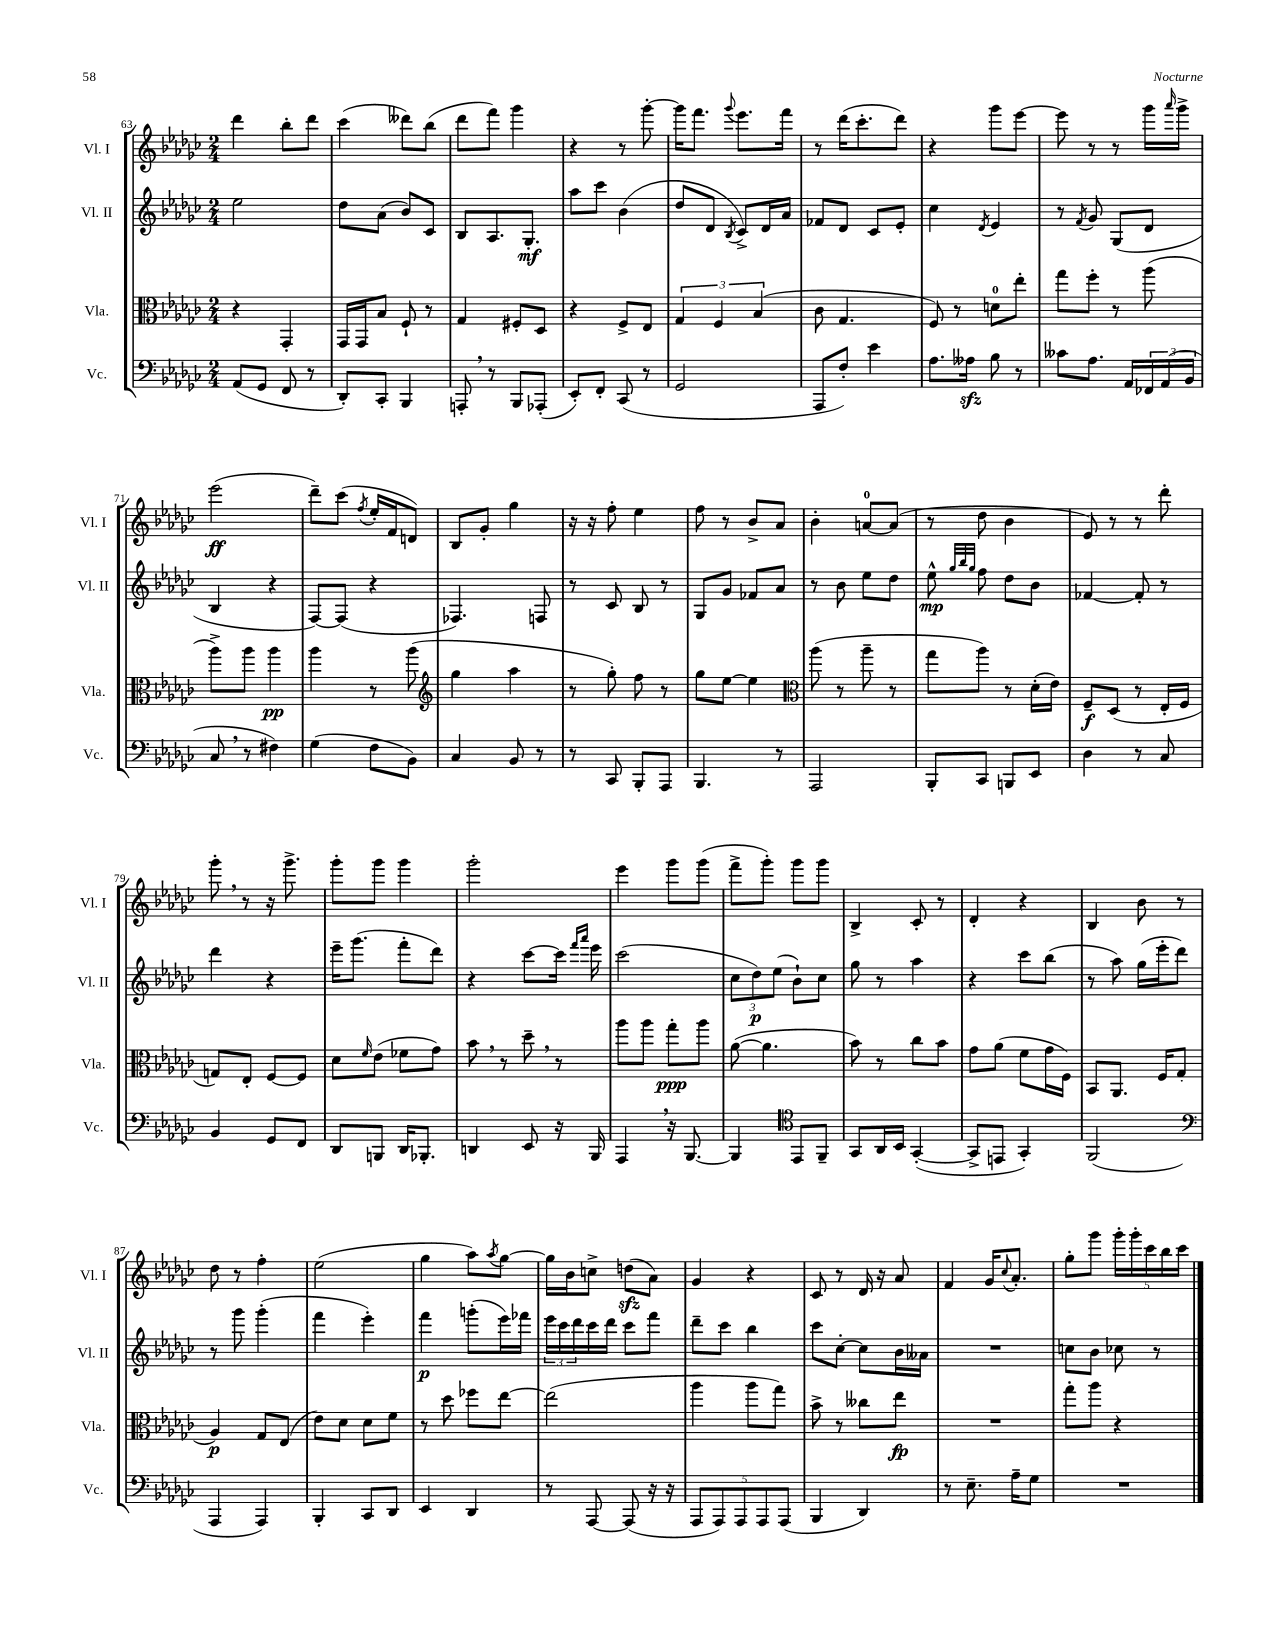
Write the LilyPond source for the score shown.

<<
\new StaffGroup <<
\new Staff = "s0" \with { instrumentName = "Vl. I" shortInstrumentName = "Vl. I" } {
    \clef treble \key ges \major \numericTimeSignature \time 2/4
    des'''4 bes''8-. des'''8 |
    ces'''4( deses'''8) bes''8( |
    des'''8 f'''8) ges'''4 |
    r4 r8 ges'''8~-. |
    ges'''16 f'''8. \appoggiatura { ges'''8 } ees'''8. f'''16 |
    r8 des'''16( ces'''8.-. des'''8) |
    r4 ges'''8 ees'''8~ |
    ees'''8 r8 r8 ges'''16 \grace { aes'''16 } ges'''16-> |
    ees'''2\ff( |
    des'''8--) ces'''8( \acciaccatura { f''8 } ees''16-. f'16 d'8) |
    bes8 ges'8-. ges''4 |
    r16 r16 f''8-. ees''4 |
    f''8 r8 bes'8-> aes'8 |
    bes'4-. a'8-0~ a'8( |
    r8 des''8 bes'4 |
    ees'8) r8 r8 des'''8-. |
    ges'''8-. \breathe r8 r16 ges'''8.-> |
    ges'''8-. ges'''8 ges'''4 |
    ges'''2-. |
    ees'''4 ges'''8 ges'''8( |
    f'''8-> ges'''8-.) ges'''8 ges'''8 |
    bes4-> ces'8-. r8 |
    des'4-. r4 |
    bes4 bes'8 r8 |
    des''8 r8 f''4-. |
    ees''2( |
    ges''4 aes''8) \acciaccatura { aes''8 } ges''8~ |
    ges''16 bes'16 c''8-> d''8\sfz( aes'8) |
    ges'4 r4 |
    ces'8 r8 des'16 r16 aes'8 |
    f'4 ges'16 \appoggiatura { ces''8 } aes'8.-. |
    ges''8-. ges'''8 \tuplet 5/4 { ges'''16-. ges'''16-. ces'''16 bes''16 ces'''16 } \bar "|." |
}
\new Staff = "s1" \with { instrumentName = "Vl. II" shortInstrumentName = "Vl. II" } {
    \clef treble \key ges \major \numericTimeSignature \time 2/4
    ees''2 |
    des''8 aes'8( bes'8) ces'8 |
    bes8 aes8. ges8.-.\mf |
    aes''8 ces'''8 bes'4( |
    des''8 des'8 \acciaccatura { bes8 } ces'8->) des'16 aes'16 |
    fes'8 des'8 ces'8 ees'8-. |
    ces''4 \acciaccatura { des'8 } ees'4 |
    r8 \acciaccatura { f'8 } ges'8 ges8( des'8 |
    bes4 r4 |
    f8~) f8( r4 |
    fes4.) f8 |
    r8 ces'8 bes8 r8 |
    ges8 ges'8 fes'8 aes'8 |
    r8 bes'8 ees''8 des''8 |
    ees''8-^\mp \grace { ges''32 bes''32 ges''32 } f''8 des''8 bes'8 |
    fes'4~ fes'8-. r8 |
    des'''4 r4 |
    ees'''16-- ges'''8.( f'''8-. des'''8) |
    r4 ces'''8~ ces'''16 \grace { f'''16 aes'''16 } ees'''16 |
    ces'''2( |
    \tuplet 3/2 { ces''8 des''8\p) ees''8( } bes'8-!) ces''8 |
    ges''8 r8 aes''4 |
    r4 ces'''8 bes''8( |
    r8 aes''8) ges''16( ees'''16-. des'''8) |
    r8 ges'''8 ges'''4-.( |
    f'''4 ees'''4-.) |
    f'''4\p g'''8-.( ees'''16) fes'''16 |
    \tuplet 3/2 { ees'''16 ces'''16 des'''16 } ces'''16 des'''16 ces'''8 f'''8 |
    des'''8-- ces'''8 bes''4 |
    ces'''8 ces''8~-. ces''8 bes'16 aeses'16 |
    R2 |
    c''8 bes'8 ces''8 r8 \bar "|." |
}
\new Staff = "s2" \with { instrumentName = "Vla." shortInstrumentName = "Vla." } {
    \clef alto \key ges \major \numericTimeSignature \time 2/4
    r4 ges,4-. |
    ges,16 ges,16 bes8 f8-! r8 |
    ges4 fis8-. des8 |
    r4 f8-> ees8 |
    \tuplet 3/2 { ges4 f4 bes4( } |
    ces'8 ges4. |
    f8) r8 d'8-0 ees''8-. |
    ges''8 f''8-. r8 aes''8( |
    aes''8->) aes''8 aes''4\pp |
    aes''4 r8 aes''8( |
    \clef treble ges''4 aes''4 |
    r8 ges''8-.) f''8 r8 |
    ges''8 ees''8~ ees''4 |
    \clef alto aes''8( r8 aes''8-- r8 |
    ges''8 aes''8) r8 des'16-.( ees'16) |
    f8--\f des8( r8 ees16-. f16 |
    g8) ees8-. f8~ f8 |
    des'8 \grace { f'16 } ees'8( fes'8 ges'8) |
    bes'8 \breathe r8 des''8-- \breathe r8 |
    aes''8 aes''8 ges''8-.\ppp aes''8 |
    aes'8~( aes'4. |
    bes'8) r8 ces''8 bes'8 |
    ges'8 aes'8( f'8 ges'16 f16) |
    bes,8 aes,8. f16 ges8( |
    aes4\p) ges8 ees8( |
    ees'8) des'8 des'8 f'8 |
    r8 des''8 fes''8 ees''8~ |
    ees''2( |
    aes''4 aes''8 ges''8) |
    bes'8-> r8 ceses''8 ees''8\fp |
    R2 |
    ges''8-. aes''8 r4 \bar "|." |
}
\new Staff = "s3" \with { instrumentName = "Vc." shortInstrumentName = "Vc." } {
    \clef bass \key ges \major \numericTimeSignature \time 2/4
    aes,8( ges,8 f,8 r8 |
    des,8-.) ces,8-. bes,,4 |
    a,,8-. \breathe r8 bes,,8 aes,,8-.( |
    ees,8-.) f,8-. ces,8( r8 |
    ges,2 |
    aes,,8 f8-.) ees'4 |
    aes8. aeses16\sfz bes8 r8 |
    ceses'8 aes8. aes,16 \tuplet 3/2 { fes,16 aes,16( bes,16 } |
    ces8 \breathe r8 fis4) |
    ges4( f8 bes,8) |
    ces4 bes,8 r8 |
    r8 ces,8 bes,,8-. aes,,8 |
    bes,,4. r8 |
    aes,,2 |
    bes,,8-. ces,8 b,,8 ees,8 |
    des4 r8 ces8 |
    bes,4 ges,8 f,8 |
    des,8 b,,8 des,16 bes,,8.-. |
    d,4 ees,8 r16 bes,,16 |
    aes,,4 \breathe r16 bes,,8.~ |
    bes,,4 \clef tenor ees,8 f,8-- |
    ges,8 aes,16 bes,16 ges,4~-.( |
    ges,8-> e,8 ges,4-.) |
    f,2( |
    \clef bass aes,,4 aes,,4) |
    bes,,4-. ces,8 des,8 |
    ees,4 des,4 |
    r8 aes,,8~ aes,,8( r16 r16 |
    \tuplet 5/4 { aes,,8 aes,,8) aes,,8 aes,,8 aes,,8( } |
    bes,,4 des,4) |
    r8 ees8.-- aes16-- ges8 |
    R2 \bar "|." |
}
>>
>>
\layout { \context { \Score currentBarNumber = #63 } }
